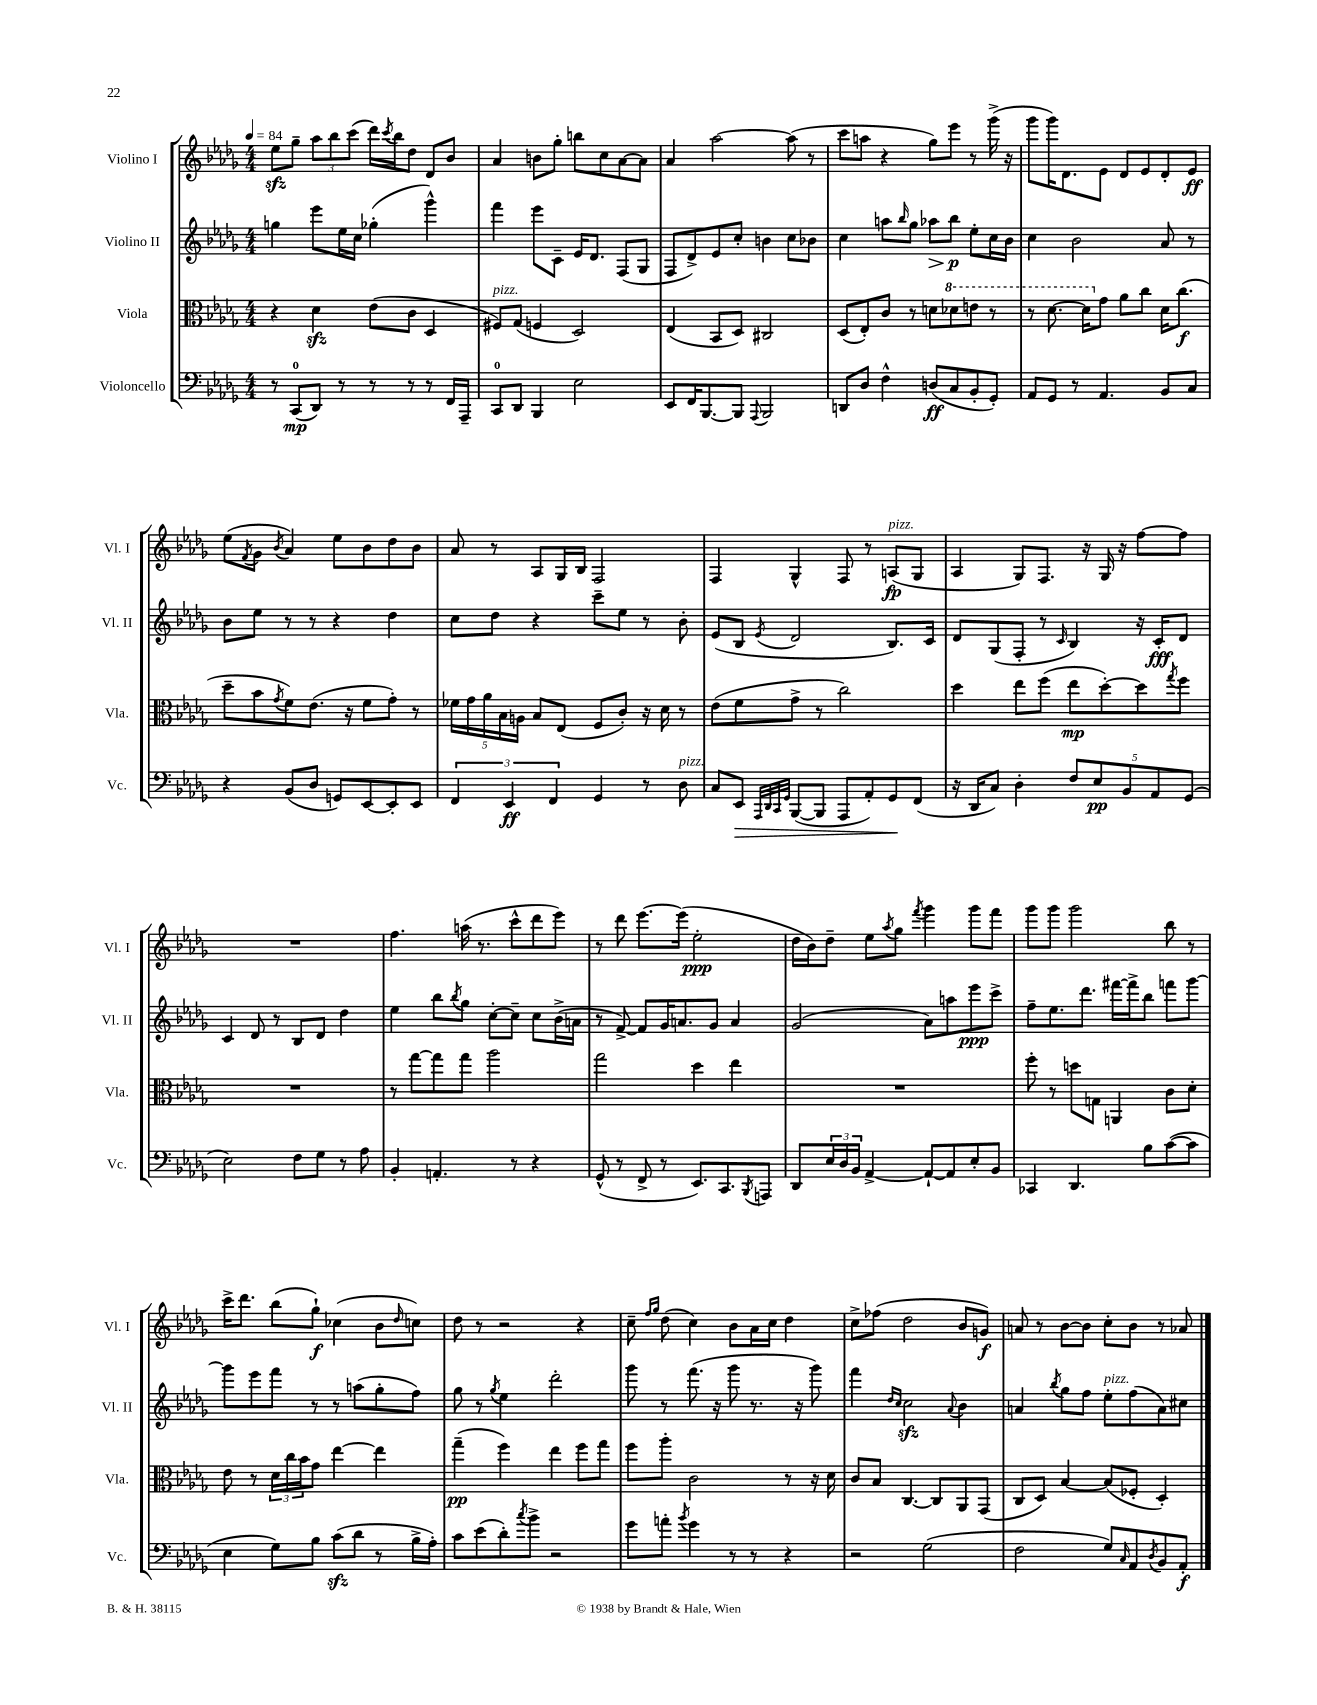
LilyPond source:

<<
\new StaffGroup <<
\new Staff = "s0" \with { instrumentName = "Violino I" shortInstrumentName = "Vl. I" } {
    \clef treble \key des \major \numericTimeSignature \time 4/4 \tempo 4 = 84
    ees''8\sfz ges''8-- \tuplet 3/2 { aes''8 bes''8 c'''8( } des'''16) \acciaccatura { c'''8 } bes''16 des''8 des'8 bes'8 |
    aes'4 b'8 ges''8-. b''8 c''8 aes'8~ aes'8 |
    aes'4 aes''2~ aes''8( r8 |
    c'''8 a''8 r4 ges''8) ees'''8 r8 ges'''16->( r16 |
    ges'''8 ges'''16) des'8. ees'8 des'8 ees'8 des'8-. ees'8\ff |
    ees''8( \acciaccatura { f'8 } ges'8 \acciaccatura { bes'8 } aes'4) ees''8 bes'8 des''8 bes'8 |
    aes'8 r8 aes8 ges16 bes16 f2 |
    f4 ges4-^ f8 r8 a8\fp^\markup { \italic "pizz." }( ges8 |
    aes4 ges8) f8. r16 ges16 r16 f''8~ f''8 |
    R1 |
    f''4. a''16( r8. c'''8-^ des'''8 ees'''8) |
    r8 des'''8 ees'''8.~ ees'''16( ees''2-.\ppp |
    des''16 bes'16) des''8-- ees''8 \acciaccatura { aes''8 } ges''8 \acciaccatura { f'''8 } ges'''4 ges'''8 f'''8 |
    ges'''8 ges'''8 ges'''2 bes''8 r8 |
    c'''16-> des'''8. bes''8( ges''8-!\f) ces''4( bes'8 \grace { des''16 } c''8) |
    des''8 r8 r2 r4 |
    c''8-- \grace { f''16 ges''16 } des''8( c''4) bes'8 aes'16 c''16 des''4 |
    c''8-> fes''8( des''2 bes'8 g'8\f) |
    a'8 r8 bes'8~ bes'8 c''8-. bes'8 r8 aes'8 \bar "|." |
}
\new Staff = "s1" \with { instrumentName = "Violino II" shortInstrumentName = "Vl. II" } {
    \clef treble \key des \major \numericTimeSignature \time 4/4
    g''4 ees'''8 ees''16 c''16 ges''4-.( ges'''4-^) |
    f'''4 ees'''8 c'8-- ees'16 des'8. f8( ges8 |
    f8 des'8->) ees'8 c''8-. b'4 c''8 bes'8 |
    c''4 a''8 \grace { bes''16 } ges''8 aes''8\> bes''8\p\! ees''8-. c''16 bes'16 |
    c''4 bes'2 aes'8 r8 |
    bes'8 ees''8 r8 r8 r4 des''4 |
    c''8 des''8 r4 c'''8-- ees''8 r8 bes'8-. |
    ees'8( bes8 \acciaccatura { ees'8 } des'2 bes8.) c'16 |
    des'8 ges8( f8-. r8 \grace { c'16 } bes4) r16 c'16-.\fff des'8 |
    c'4 des'8 r8 bes8 des'8 des''4 |
    ees''4 bes''8 \acciaccatura { bes''8 } ges''8 c''8~-. c''8-- c''8 bes'16->( a'16 |
    r8 f'8~->) f'8 ges'16 a'8. ges'8 a'4 |
    ges'2( aes'8) a''8 ees'''8\ppp c'''8-> |
    f''8-- ees''8. des'''8. fis'''16~ fis'''16-> bes''8 f'''8 ges'''8~ |
    ges'''8 ees'''8 f'''8 r8 r8 a''8( ges''8-. f''8) |
    ges''8 r8 \acciaccatura { ges''8 } ees''4 des'''2-. |
    ges'''8 r8 f'''8.( r16 ges'''8 r8. r16 ges'''8) |
    f'''4 \grace { des''16 c''16 } c''2\sfz \appoggiatura { aes'8 } bes'4 |
    a'4 \acciaccatura { bes''8 } ges''8 f''8 ees''8-.^\markup { \italic "pizz." } f''8( a'8) cis''8 \bar "|." |
}
\new Staff = "s2" \with { instrumentName = "Viola" shortInstrumentName = "Vla." } {
    \clef alto \key des \major \numericTimeSignature \time 4/4
    r4 des'4\sfz ees'8( c'8 des4 |
    fis8^\markup { \italic "pizz." }) ges8( f4 des2) |
    ees4( bes,8 des8) cis2 |
    des8( ees8-.) c'8 r8 d'8 \ottava #1 des''!8 e''8 r8 |
    r8 des''8.~ des''16 \ottava #0 ges'8 aes'8 c''8 des'16 c''8.\f( |
    des''8-- bes'8 \acciaccatura { ges'8 } f'8) ees'8.( r16 f'8 ges'8-.) r8 |
    \tuplet 5/4 { fes'16 ges'16 aes'16 bes16 a16 } bes8 ees8( f8 c'8-.) r16 des'16 r8 |
    ees'8( f'8 ges'8-> r8 c''2) |
    des''4 ees''8 f''8( ees''8\mp des''8~-.) des''8 \acciaccatura { ges''8 } f''8 |
    R1 |
    r8 ges''8~ ges''8 ges''8 aes''2 |
    ges''2 des''4 ees''4 |
    R1 |
    f''8-. r8 d''8 g8 a,4 c'8 des'8-. |
    ees'8 r8 \tuplet 3/2 { des'16 c''16 bes'16 } ges'8 ees''4~ ees''4 |
    ges''4--\pp( f''4) ees''4 f''8 ges''8 |
    f''8 aes''8-. c'2 r8 r16 des'16 |
    c'8 bes8 c4.~ c8 aes,8 ges,8( |
    c8 des8) bes4~ bes8( fes8-. des4-.) \bar "|." |
}
\new Staff = "s3" \with { instrumentName = "Violoncello" shortInstrumentName = "Vc." } {
    \clef bass \key des \major \numericTimeSignature \time 4/4
    r8 c,8-0\mp( des,8) r8 r8 r8 r8 f,16 aes,,16-- |
    c,8-0 des,8 bes,,4 ees2 |
    ees,8 f,16 bes,,8.~ bes,,8 \appoggiatura { aes,,8 } bes,,2 |
    d,8 des8 f4-^ d8\ff( c8 bes,8-. ges,8-.) |
    aes,8 ges,8 r8 aes,4. bes,8 c8 |
    r4 bes,8( des8 g,8) ees,8~ ees,8-. ees,8 |
    \tuplet 3/2 { f,4 ees,4\ff f,4 } ges,4 r8 des8^\markup { \italic "pizz." } |
    c8 ees,8\> \grace { aes,,32 des,32 c,32 ges,32 } bes,,8~( bes,,8 aes,,8 aes,8-.) ges,8\! f,8( |
    r16 des,16 c8) des4-. \tuplet 5/4 { f8 ees8\pp bes,8 aes,8 ges,8( } |
    ees2) f8 ges8 r8 aes8 |
    bes,4-. a,4.-. r8 r4 |
    ges,8-^( r8 f,8-> r8 ees,8.) c,8. \acciaccatura { bes,,8 } a,,8 |
    des,8 \tuplet 3/2 { ees16 des16 bes,16 } aes,4~-> aes,8~-! aes,8 ees8-. bes,8 |
    ces,4 des,4. bes8 c'8~( c'8 |
    ees4 ges8) bes8 c'8\sfz( des'8 r8 bes16-> aes16-.) |
    c'8 ees'8( des'8-.) \acciaccatura { c''8 } bes'8-> r2 |
    ges'8 a'8-. \acciaccatura { bes'8 } ges'4 r8 r8 r4 |
    r2 ges2( |
    f2 ges8) \grace { c16 } aes,8 \acciaccatura { des8 } bes,8 aes,8-.\f \bar "|." |
}
>>
>>
\layout { \context { \Score \remove "Bar_number_engraver" } }
